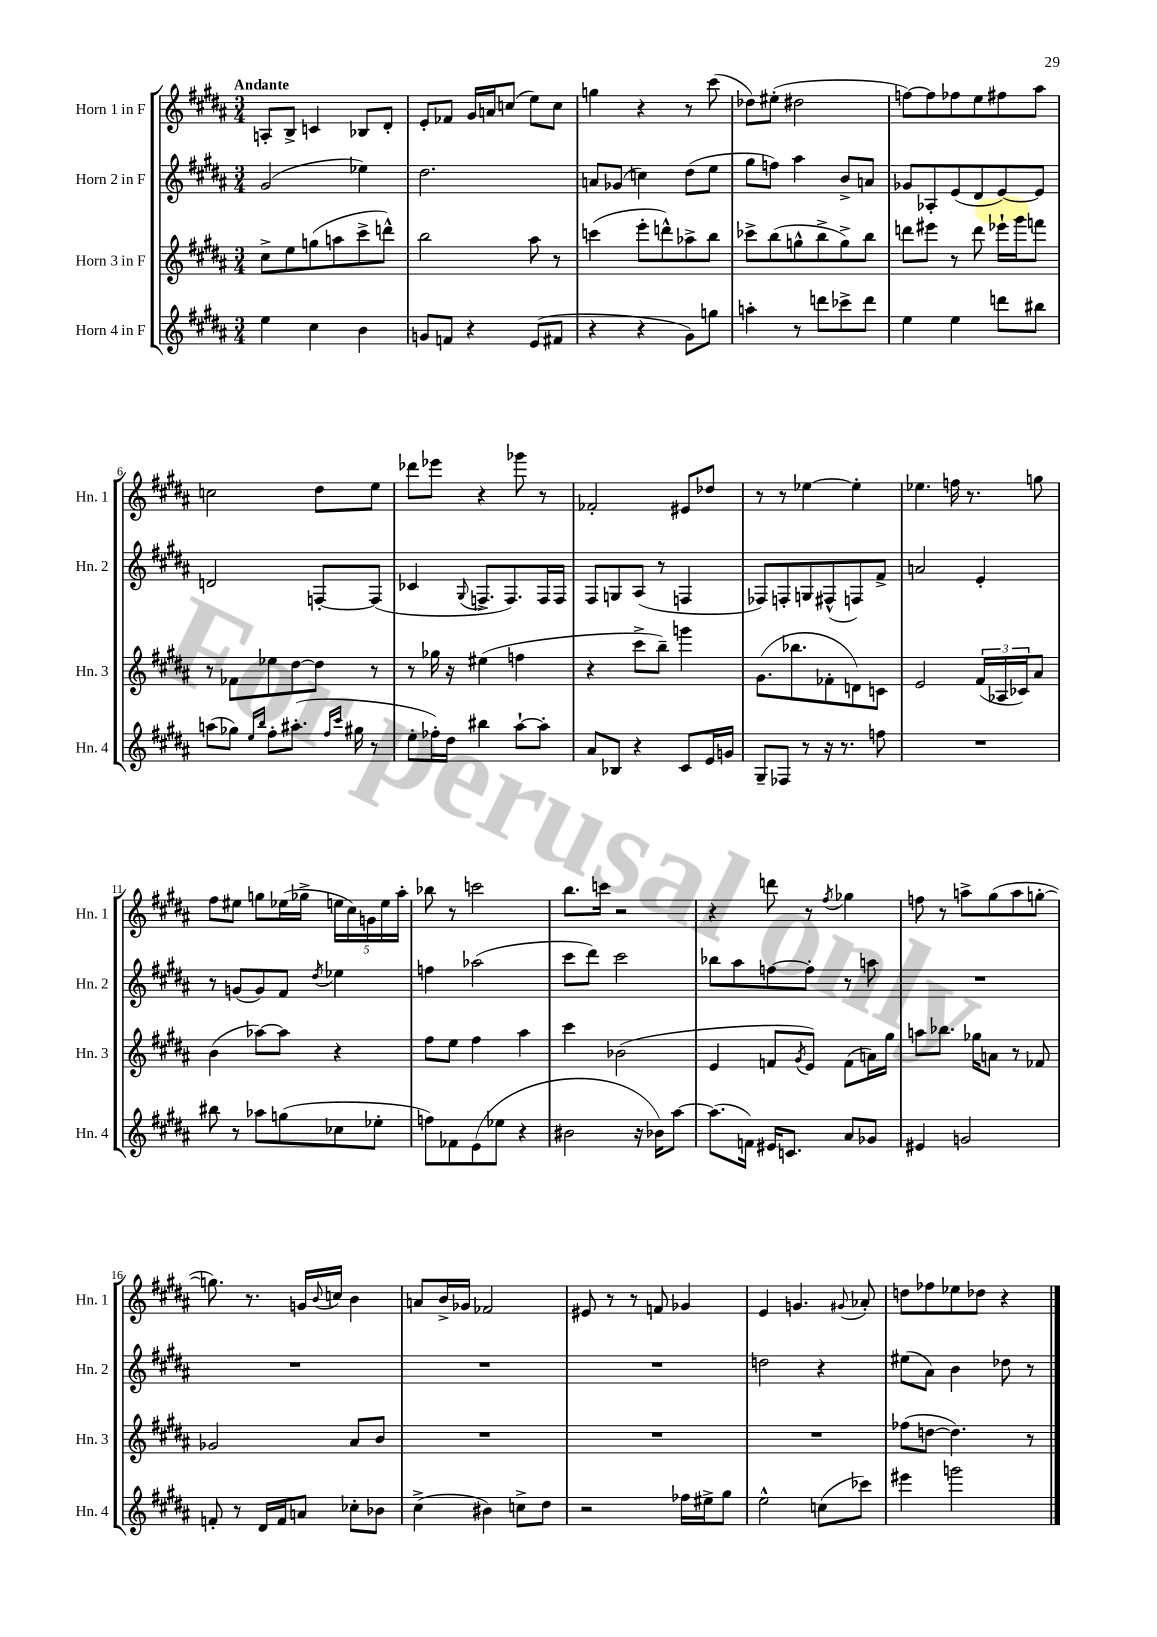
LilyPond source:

<<
\new StaffGroup <<
\new Staff = "s0" \with { instrumentName = "Horn 1 in F" shortInstrumentName = "Hn. 1" } {
    \clef treble \key b \major \numericTimeSignature \time 3/4 \tempo "Andante"
    a8-. b8-> c'4 bes8 dis'8-. |
    e'8-. fes'8 gis'16 a'16 c''8( e''8) c''8 |
    g''4 r4 r8 cis'''8( |
    des''8) eis''8-.( dis''2 |
    f''8~) f''8 fes''8 e''8 fis''8 ais''8 |
    c''2 dis''8 e''8 |
    des'''8 ees'''8 r4 ges'''8 r8 |
    fes'2-. eis'8 des''8 |
    r8 r8 ees''4~ ees''4-. |
    ees''4. f''16 r8. g''8 |
    fis''8 eis''8 g''8 ees''16( ges''16-> \tuplet 5/4 { e''16 cis''16) g'16 e''16 ais''16-. } |
    bes''8 r8 c'''2 |
    b''8. c'''16 r2 |
    r4 d'''8 r8 \acciaccatura { fis''8 } ges''4 |
    f''8 r8 a''8-> gis''8( a''8 g''8~-. |
    g''8.) r8. g'16 \appoggiatura { b'8 } c''16 b'4 |
    a'8 b'16-> ges'16 fes'2 |
    eis'8 r8 r8 f'8 ges'4 |
    e'4 g'4. \appoggiatura { gis'8 } aes'8-. |
    d''8 fes''8 ees''8 des''8 r4 \bar "|." |
}
\new Staff = "s1" \with { instrumentName = "Horn 2 in F" shortInstrumentName = "Hn. 2" } {
    \clef treble \key b \major \numericTimeSignature \time 3/4
    gis'2( ees''4) |
    dis''2. |
    a'8 ges'8( c''4) dis''8( e''8 |
    gis''8 f''8) ais''4 b'8-> a'8 |
    ges'8 aes8-. e'8( dis'8 e'8~) e'8 |
    d'2 f8~-. f8( |
    ces'4 \appoggiatura { gis8 } f8.-> f8.) f16 f16 |
    fis8 g8 ais8( r8 f4 |
    fes8) f8-. g8 fis8-^( f8) fis'8-> |
    a'2 e'4-. |
    r8 g'8( g'8) fis'8 \acciaccatura { dis''8 } ees''4 |
    f''4 aes''2( |
    cis'''8 dis'''8) cis'''2 |
    bes''8 ais''8 f''8~ f''8-. r8 a''8 |
    R2. |
    R2. |
    R2. |
    R2. |
    d''2 r4 |
    eis''8( ais'8) b'4 des''8 r8 \bar "|." |
}
\new Staff = "s2" \with { instrumentName = "Horn 3 in F" shortInstrumentName = "Hn. 3" } {
    \clef treble \key b \major \numericTimeSignature \time 3/4
    cis''8-> e''8 g''8( a''8 cis'''8-> d'''8-^) |
    b''2 ais''8 r8 |
    c'''4( e'''8-. d'''8-^) aes''8-> b''8 |
    ces'''8-> b''8( g''8-^ b''8-> g''8->) b''8 |
    d'''8 eis'''8 r8 d'''8 ees'''16-! gis'''16 f'''8 |
    r8 fes'8 ees''8 dis''8~ dis''8 r8 |
    r8 ges''16 r16 eis''4( f''4 |
    r4 cis'''8-> b''8--) g'''4 |
    gis'8.( bes''8. fes'8-. d'8) c'8 |
    e'2 \tuplet 3/2 { fis'16( aes16 ces'16) } ais'8 |
    b'4( aes''8~) aes''8 r4 |
    fis''8 e''8 fis''4 ais''4 |
    cis'''4 bes'2( |
    e'4 f'8 \acciaccatura { gis'8 } e'8) f'8( a'16) gis''16 |
    a''8 bes''8. ges''16 a'8 r8 fes'8 |
    ges'2 ais'8 b'8 |
    R2. |
    R2. |
    R2. |
    fes''8( d''8~ d''4.) r8 \bar "|." |
}
\new Staff = "s3" \with { instrumentName = "Horn 4 in F" shortInstrumentName = "Hn. 4" } {
    \clef treble \key b \major \numericTimeSignature \time 3/4
    e''4 cis''4 b'4 |
    g'8 f'8 r4 e'8( fis'8 |
    r4 r4 gis'8) g''8 |
    a''4-. r8 d'''8 ces'''8-> d'''8 |
    e''4 e''4 d'''8 bis''8 |
    a''8( ges''8) \grace { e''16 b''16 } fis''8-. ais''8.-.( \grace { fis''16 cis'''16 } gis''16 r8 |
    e''8-. fes''16-.) dis''16 bis''4 ais''8~-! ais''8-. |
    ais'8 bes8 r4 cis'8 e'16 g'16 |
    gis8-- fes8 r8 r16 r8. f''8 |
    R2. |
    bis''8 r8 aes''8 g''8( ces''8 ees''8-. |
    f''8) fes'8 e'8( ees''8 r4 |
    bis'2 r16 bes'16) ais''8~ |
    ais''8.( f'16) eis'16 c'8. ais'8 ges'8 |
    eis'4 g'2 |
    f'8-. r8 dis'16 f'16 a'8 ces''8-. bes'8 |
    cis''4->( bis'4) c''8-> dis''8 |
    r2 fes''16 eis''16-> gis''8 |
    e''2-^ c''8( ces'''8) |
    eis'''4 g'''2 \bar "|." |
}
>>
>>
